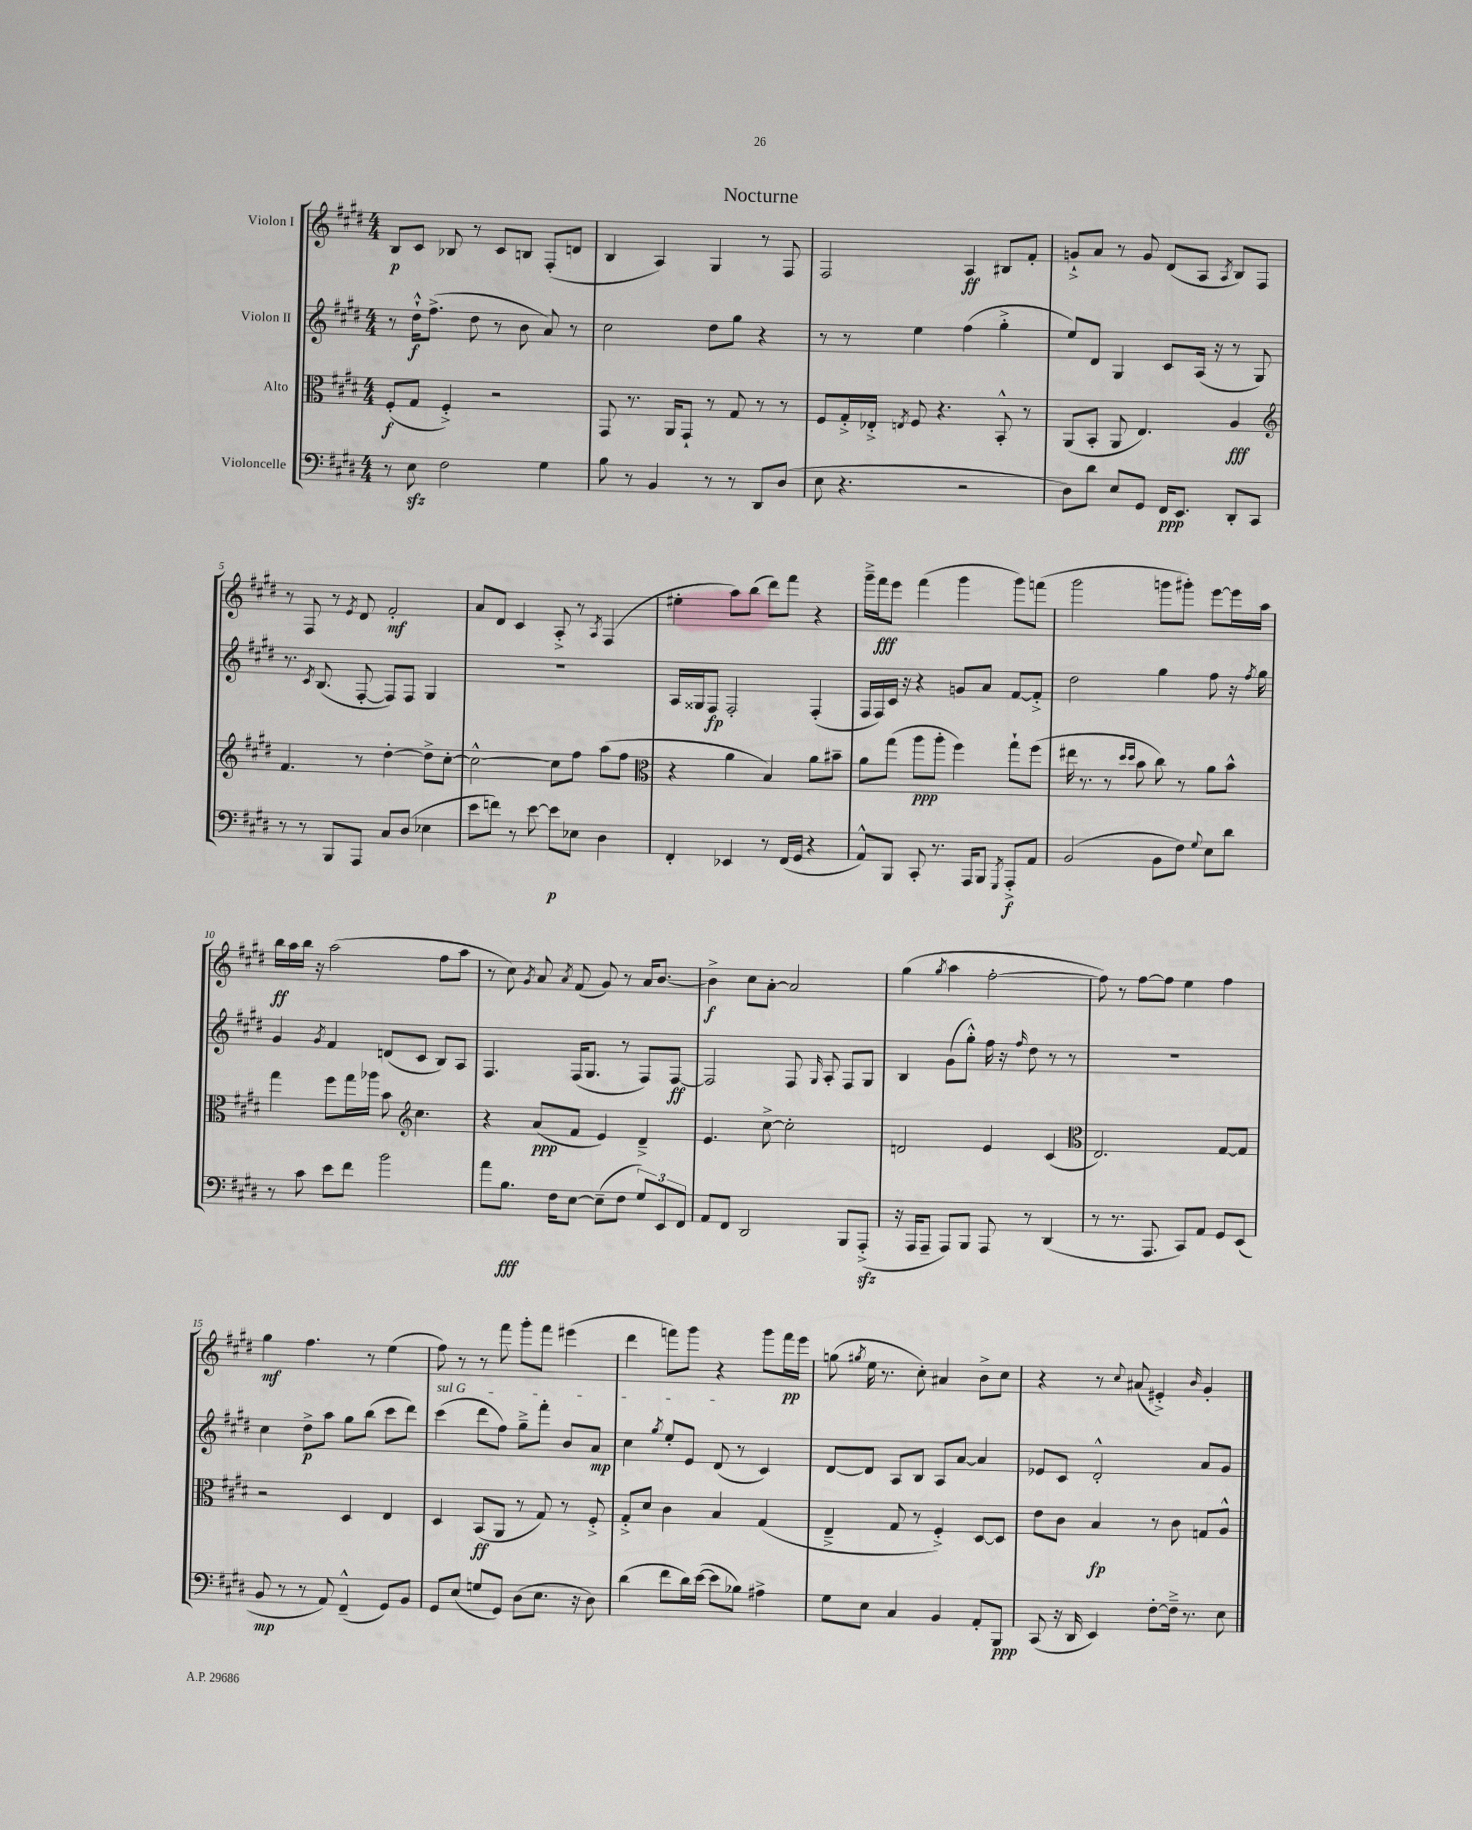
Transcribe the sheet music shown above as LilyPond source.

\header { title = "Nocturne" }
<<
\new StaffGroup <<
\new Staff = "s0" \with { instrumentName = "Violon I" } {
    \clef treble \key e \major \numericTimeSignature \time 4/4
    \autoBeamOff b8[\p cis'8] bes8 r8 cis'8[ b8] fis8[-.( d'8] |
    b4 a4) gis4 r8 fis8 |
    fis2 a4\ff bis8[ fis'8]-. |
    g'8[-!-> a'8] r8 g'8 dis'8[( a8] \acciaccatura { a8 } b8[) fis8] |
    r8 fis8 r8 \acciaccatura { e'8 } dis'8 fis'2-.\mf |
    a'8[ dis'8] cis'4 a8-.-> r8 \acciaccatura { a8 } fis4( |
    eis''4-. a''8[) b''8]( dis'''8[) fis'''8] r4 |
    gis'''16[---> fis'''16\fff e'''8] fis'''4( gis'''4 gis'''8[) f'''8]( |
    gis'''2 g'''8[ gis'''8]-.) e'''8[~ e'''16 a''16] |
    b''16[\ff a''16 b''16] r16 a''2( fis''8[ a''8] |
    r8 cis''8) \acciaccatura { gis'8 } a'8 \acciaccatura { a'8 } fis'8( gis'8) r8 a'16[ b'8.]~ |
    b'4->\f cis''8[ a'8]~-. a'2 |
    gis''4( \acciaccatura { gis''8 } a''4 fis''2~-. |
    fis''8) r8 fis''8[~ fis''8] e''4 fis''4 |
    gis''4\mf fis''4. r8 e''4( |
    fis''8) r8 r8 fis'''8 gis'''8[-. fis'''8] eis'''4( |
    dis'''4 f'''8[) gis'''8] r4 gis'''8[ f'''16\pp e'''16] |
    g''8( \acciaccatura { gis''8 } e''16 r8. cis''8-.) ais'4 b'8[-> cis''8] |
    r4 r8 \appoggiatura { cis''8 } ais'8( eis'4-.->) \grace { b'16 } gis'4-. \bar "|." |
}
\new Staff = "s1" \with { instrumentName = "Violon II" } {
    \clef treble \key e \major \numericTimeSignature \time 4/4
    \autoBeamOff r8 dis''16[-!-^\f fis''8.]->( dis''8 r8 b'8 a'8) r8 |
    cis''2 dis''8[ gis''8] r4 |
    r8 r8 e''4 fis''4( gis''4-.-> |
    e''8[) dis'8] gis4 cis'8[ a16]( r16 r8 gis8) |
    r8. \acciaccatura { cis'8 } b8.( fis8~-. fis8[) fis8] gis4 |
    R1 |
    a16[ gisis16 fis8]\fp fis2-. fis4-.( |
    fis16[ fis16) cis'16] r16 r4 g'8[ a'8] fis'8[~ fis'8]-.-> |
    dis''2 gis''4 fis''8 r16 \acciaccatura { fis''8 } gis''16 |
    gis'4 \acciaccatura { gis'8 } fis'4 d'8[( cis'8] b8[) a8] |
    fis4. fis16[( gis8.] r8 fis8[) fis8]~\ff |
    fis2 fis8 \grace { gis16 } a8-. fis8[ gis8] |
    b4 gis'8[( gis''8]-.-^) fis''16 r16 \grace { fis''16 } dis''8 r8 r8 |
    R1 |
    cis''4 dis''8[->\p a''8] gis''8[ b''8]( cis'''8[ dis'''8]) |
    \once \override TextSpanner.bound-details.left.text = \markup { \italic "sul G" } cis'''4\startTextSpan( dis'''8[ fis''8]) gis''8[---> fis'''8]-. b'8[ a'8]\mp |
    cis''4 \acciaccatura { gis''8 } e''8[-. e'8] dis'8\stopTextSpan( r8 cis'4) |
    dis'8[~ dis'8] a8[ b8] a8[ a'8]~ a'4 |
    ees'8[ cis'8] dis'2-.-^ a'8[ gis'8] \bar "|." |
}
\new Staff = "s2" \with { instrumentName = "Alto" } {
    \clef alto \key e \major \numericTimeSignature \time 4/4
    \autoBeamOff fis8[-.\f( gis8] fis4-.->) r2 |
    gis,8 r8. a,16[ gis,8]-! r8 gis8 r8 r8 |
    fis8[ gis16-.-> ees16]-.-> \acciaccatura { e8 } fis8 r4. b,8-.-^ r8 |
    a,8[( b,8]-. a,8 e4.) a4\fff |
    \clef treble fis'4. r8 dis''4~-. dis''8[-> cis''8]~-. |
    cis''2~-^ cis''8[ fis''8] a''8[( fis''8] |
    \clef alto r4 a'4 b4) a'8[ bis'8]-- |
    a'8[ gis''8]( a''8[\ppp a''8]-. fis''4) gis''8[-! fis''8]( |
    eis''16 r8. r8 \grace { dis''16[ dis''16] } b'8 cis''8) r8 a'8[ b'8]-^ |
    gis''4 fis''8[ gis''16 aes''16] b'8 \clef treble cis''4. |
    r4 a'8[\ppp( fis'8] e'4) dis'4---> |
    e'4. cis''8~-> cis''2-. |
    d'2 e'4 cis'4( |
    \clef alto e2.) gis8[~ gis8] |
    r2 dis4 e4 |
    dis4 b,8[\ff( a,8] r8 gis8) r8 fis8-.-> |
    gis8[-.-> dis'8] cis'4 b4 gis4( |
    e4---> gis8 r8 fis4-.->) dis8[~ dis8] |
    e'8[ cis'8] b4\fp r8 cis'8 g8[ a8]-^ \bar "|." |
}
\new Staff = "s3" \with { instrumentName = "Violoncelle" } {
    \clef bass \key e \major \numericTimeSignature \time 4/4
    \autoBeamOff r8 e8\sfz fis2 gis4 |
    b8 r8 b,4 r8 r8 dis,8[ dis8]( |
    e8 r4. r2 |
    dis8[) dis'8] e8[ gis,8] fis,16[\ppp e,8.] dis,8[-. cis,8] |
    r8 r8 b,,8[ a,,8] cis8[ dis8]( ees4 |
    e'8[ f'8]) r8 e'8~ e'8[\p ees8] dis4 |
    fis,4-. ees,4 r8 fis,16[( gis,16] r4 |
    a,8[-^) b,,8] cis,8-. r8. a,,16[ b,,8] \acciaccatura { gis,,8 } a,,8[-.->\f a,8] |
    b,2( b,8[ fis8]) \appoggiatura { gis8 } e8[ dis'8] |
    r8 cis'8 e'8[ fis'8] b'2 |
    a'8[ b8.]\fff fis16[ e8]~ e8[--( fis8] \tuplet 3/2 { gis8[) e,8 fis,8] } |
    a,8[ fis,8] dis,2 b,,8[ a,,8]-.->\sfz( |
    r16 a,,16[ a,,8]-- a,,8[) b,,8] a,,8 r8 dis,4( |
    r8 r8. a,,8. cis,8[) a,8] gis,8[ e,8]( |
    b,8\mp r8 r8 a,8) fis,4---^( gis,8[) b,8] |
    gis,8[ e8]( g8[ gis,8]) dis8[( e8.] r16 dis8) |
    dis'4( fis'8[ dis'16) e'16]~( e'8[ bes8]) ais4-> |
    gis8[ e8] cis4 b,4 a,8[-. b,,8]\ppp |
    cis,8( r16 dis,16 e,4) fis8[~-. fis16]---> r8. e8 \bar "|." |
}
>>
>>
